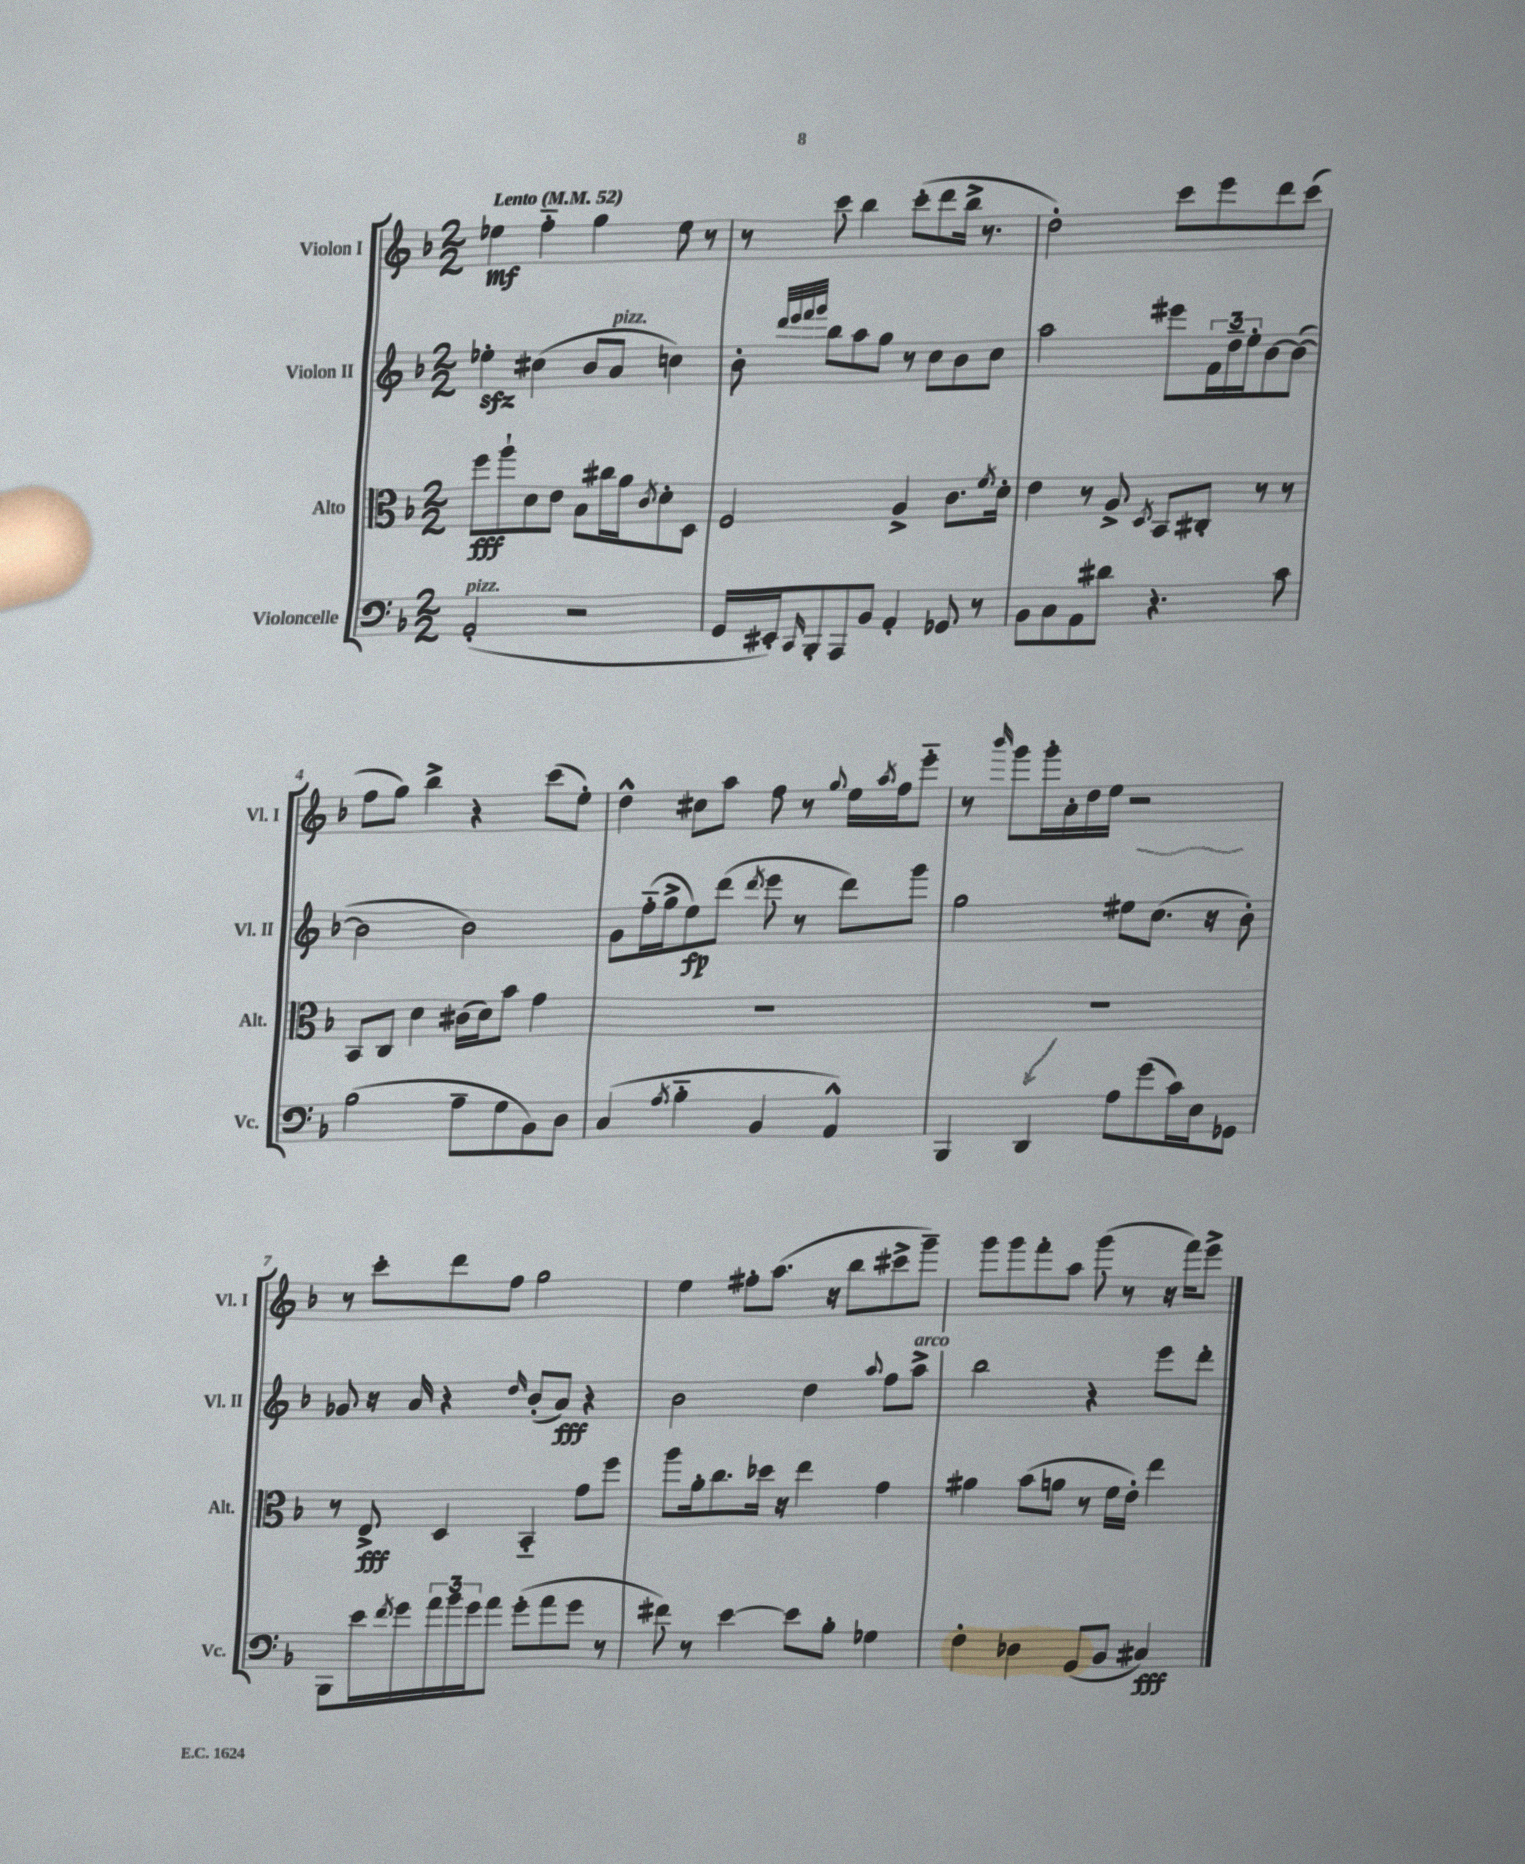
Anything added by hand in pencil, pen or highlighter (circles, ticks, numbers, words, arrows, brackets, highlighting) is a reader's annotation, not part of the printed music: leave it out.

**kern	**kern	**kern	**kern
*staff4	*staff3	*staff2	*staff1
*clefF4	*clefC3	*clefG2	*clefG2
*k[b-]	*k[b-]	*k[b-]	*k[b-]
*M2/2	*M2/2	*M2/2	*M2/2
*MM52	*MM52	*MM52	*MM52
(2AA'	8ff	4ee-'	4ee-
.	8aa`	.	.
.	8d	(4cc#	4ff'~
.	8e	.	.
2r	8B-	8b-	4gg
.	16cc#	8a	.
.	16a	.	.
.	8qc	.	.
.	8d'	4cc)	8ee-
.	8D	.	8r
=	=	=	=
16GG	2F	8b-'	8r
16EE#')	.	.	.
.	.	32qqddd	.
.	.	32qqeee	.
.	.	32qqfff	.
16qqCC	.	32qqggg	.
8BBB-'	.	8bb-	8ccc
8AAA	.	8aa	4bb-
8BB-	.	8gg	.
4AA'	4A^	8r	(8ccc'
.	.	8cc	8ddd
8GG-	8.c	8b-	16bb-^
.	.	.	8.r
8r	.	8cc	.
.	8qf	.	.
.	16d'	.	.
=	=	=	=
8BB-	4e	2aa	2dd')
8C	.	.	.
8AA	8r	.	.
8d#	8A^	.	.
.	8qD	.	.
4.r	8BB-	8eee#	8ccc
.	8C#'	24f	8eee
.	.	24dd~	.
.	.	24ee'	.
.	8r	[8b-	8ddd
8c	8r	(8b-_	(8ccc
=	=	=	=
(2B-	8BB-	2b-]	8ff
.	8C	.	8gg)
.	4d	.	4bb-^
8A~	(16c#	2b-)	4r
.	16d)	.	.
8G	8b-	.	.
8BB-)	4g	.	(8ccc
8D	.	.	8ee')
=	=	=	=
(4C	1r	8g	4dd^^
.	.	(16ff'~	.
.	.	16gg^	.
8qA	.	.	.
4B-'~	.	8ee)	8cc#
.	.	(8ddd	8aa
.	.	8qddd	.
4BB-	.	8eee	8ff
.	.	8r	8r
.	.	.	8qqgg
4AA^^)	.	8ddd)	16ee
.	.	.	8qaa
.	.	.	16ff
.	.	8ggg	8eee'~
=	=	=	=
4BBB-	1r	2gg	8r
.	.	.	16qqbbb-
.	.	.	8ggg
4DD	.	.	16ggg'
.	.	.	16a'
.	.	.	16dd
.	.	.	16ee
8A	.	8ee#	2r
(8g	.	(8.cc	.
16c)	.	.	.
16E	.	16r	.
8GG-	.	8b-')	.
=	=	=	=
8BBB-	8r	8g-	8r
16e	8E^	16r	8ccc'
8qf	.	.	.
16g	.	16a	.
24a	4D	4r	8ddd
24b-	.	.	.
24g	.	.	.
8a	.	.	8ff
.	.	16qqdd	.
(8g'	4BB-'~	(8b-'	2gg
8a	.	8a)	.
8g	8g	4r	.
8r	8ff	.	.
=	=	=	=
8f#)	8aa	2b-	4ee
8r	16a'	.	.
.	8.cc	.	.
[4e	.	.	8ff#'
.	16dd-	.	(8.aa
.	16r	.	.
8e]	4ee	4dd	.
.	.	.	16r
8B-'	.	.	8bb-
.	.	8qqaa	.
4G-	4g	8ff	8ccc#^
.	.	8aa^	8ggg~)
=	=	=	=
4F'	4a#	2bb-	8ggg
.	.	.	8ggg
4D-	(8b-	.	8fff'
.	8a	.	8aa
(8GG	8r	4r	(8ggg
8BB-	16f	.	8r
.	16e')	.	.
4C#)	4ee	8eee	16r
.	.	.	16fff)
.	.	8ddd'	8eee^
==	==	==	==
*-	*-	*-	*-
